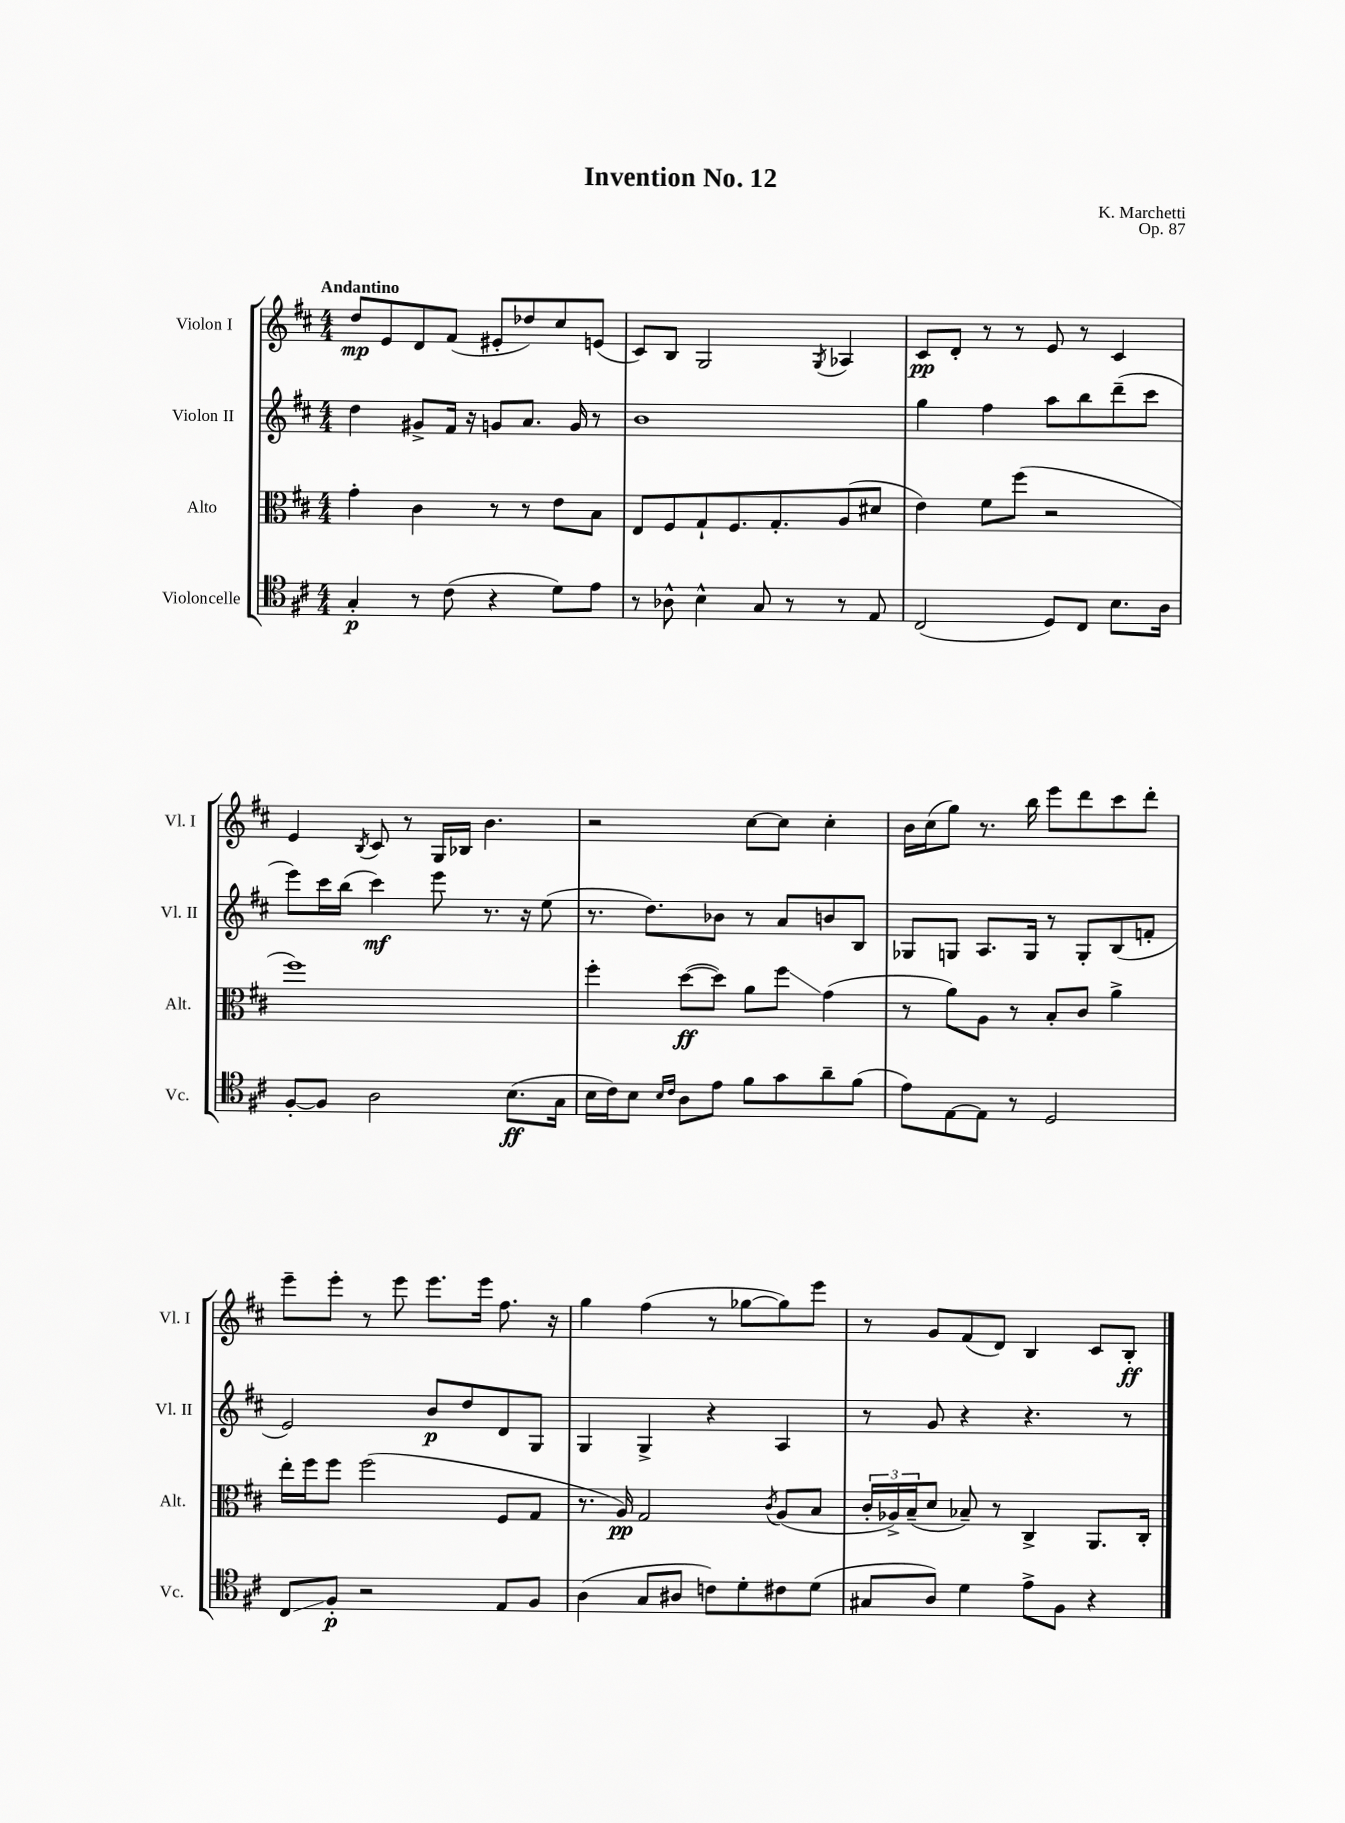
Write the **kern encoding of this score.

**kern	**kern	**kern	**kern
*staff4	*staff3	*staff2	*staff1
*clefC4	*clefC3	*clefG2	*clefG2
*k[f#c#]	*k[f#c#]	*k[f#c#]	*k[f#c#]
*M4/4	*M4/4	*M4/4	*M4/4
4G'	4g'	4dd	8dd
.	.	.	8e
8r	4c#	8g#^	8d
(8c#	.	16f#	(8f#
.	.	16r	.
4r	8r	8g	8e#'
.	8r	8.a	8dd-)
8d)	8e	.	8cc#
.	.	16g	.
8e	8B	8r	(8e
=	=	=	=
8r	8E	1b	8c#)
8A-^^	8F#	.	8B
4B^^	8G`	.	2G
.	8.F#	.	.
8G	.	.	.
.	8.G'	.	.
8r	.	.	.
.	.	.	8qG
8r	(8A	.	4A-
8E	8d#	.	.
=	=	=	=
(2C#	4e)	4gg	8c#
.	.	.	8d'
.	8f#	4ff#	8r
.	(8ff#	.	8r
8D)	2r	8aa	8e
8C#	.	8bb	8r
8.B	.	(8ddd~	4c#
.	.	8ccc#	.
16A	.	.	.
=	=	=	=
[8F#'	1ff#)	8eee)	4e
8F#]	.	16ccc#	.
.	.	(16bb	.
.	.	.	8qB
2A	.	4ccc#)	8c#
.	.	.	8r
.	.	8eee	16G
.	.	.	16B-
.	.	8.r	4.b
(8.B	.	.	.
.	.	16r	.
.	.	(8ee	.
16G	.	.	.
=	=	=	=
16B	4ff#'	8.r	2r
16c#)	.	.	.
8B	.	.	.
.	.	8.dd)	.
16qqB	.	.	.
16qqc#	.	.	.
8A	([8dd	.	.
8e	8dd])	8b-	.
8f#	8a	8r	[8cc#
8g	8ff#	8a	8cc#]
8a~	(4g	8b	4cc#'
(8f#	.	8B	.
=	=	=	=
8e)	8r	8G-	16b
.	.	.	(16cc#
[8E	8a)	8G	8gg)
8E]	8A	8.A	8.r
8r	8r	.	.
.	.	16G	16bb
2D	8B'	8r	8eee
.	8c#	8G'	8ddd
.	4a^	(8B	8ccc#
.	.	8f'	8ddd'
=	=	=	=
8C#	16ee'	2e)	8eee~
.	16ff#	.	.
8F#'	8ff#	.	8eee'
2r	(2ff#	.	8r
.	.	.	8eee
.	.	8b	8.eee
.	.	8dd	.
.	.	.	16eee
8E	8F#	8d	8.ff#
8F#	8G	8G	.
.	.	.	16r
=	=	=	=
(4A	8.r	4G	4gg
.	16A)	.	.
8G	2G	4G^	(4ff#
8A#	.	.	.
8c)	.	4r	8r
8d'	.	.	[8gg-
.	8qc#	.	.
8c#	(8A	4A	8gg-])
(8d	8B	.	8eee
=	=	=	=
8G#	24c#'	8r	8r
.	24A-^)	.	.
.	(24B~	.	.
8A)	8d	8g	8g
4d	8B-~)	4r	(8f#
.	8r	.	8d)
8e^	4C#^	4.r	4B
8F#	.	.	.
4r	8.AA	.	8c#
.	.	8r	8B'
.	16C#'	.	.
==	==	==	==
*-	*-	*-	*-
